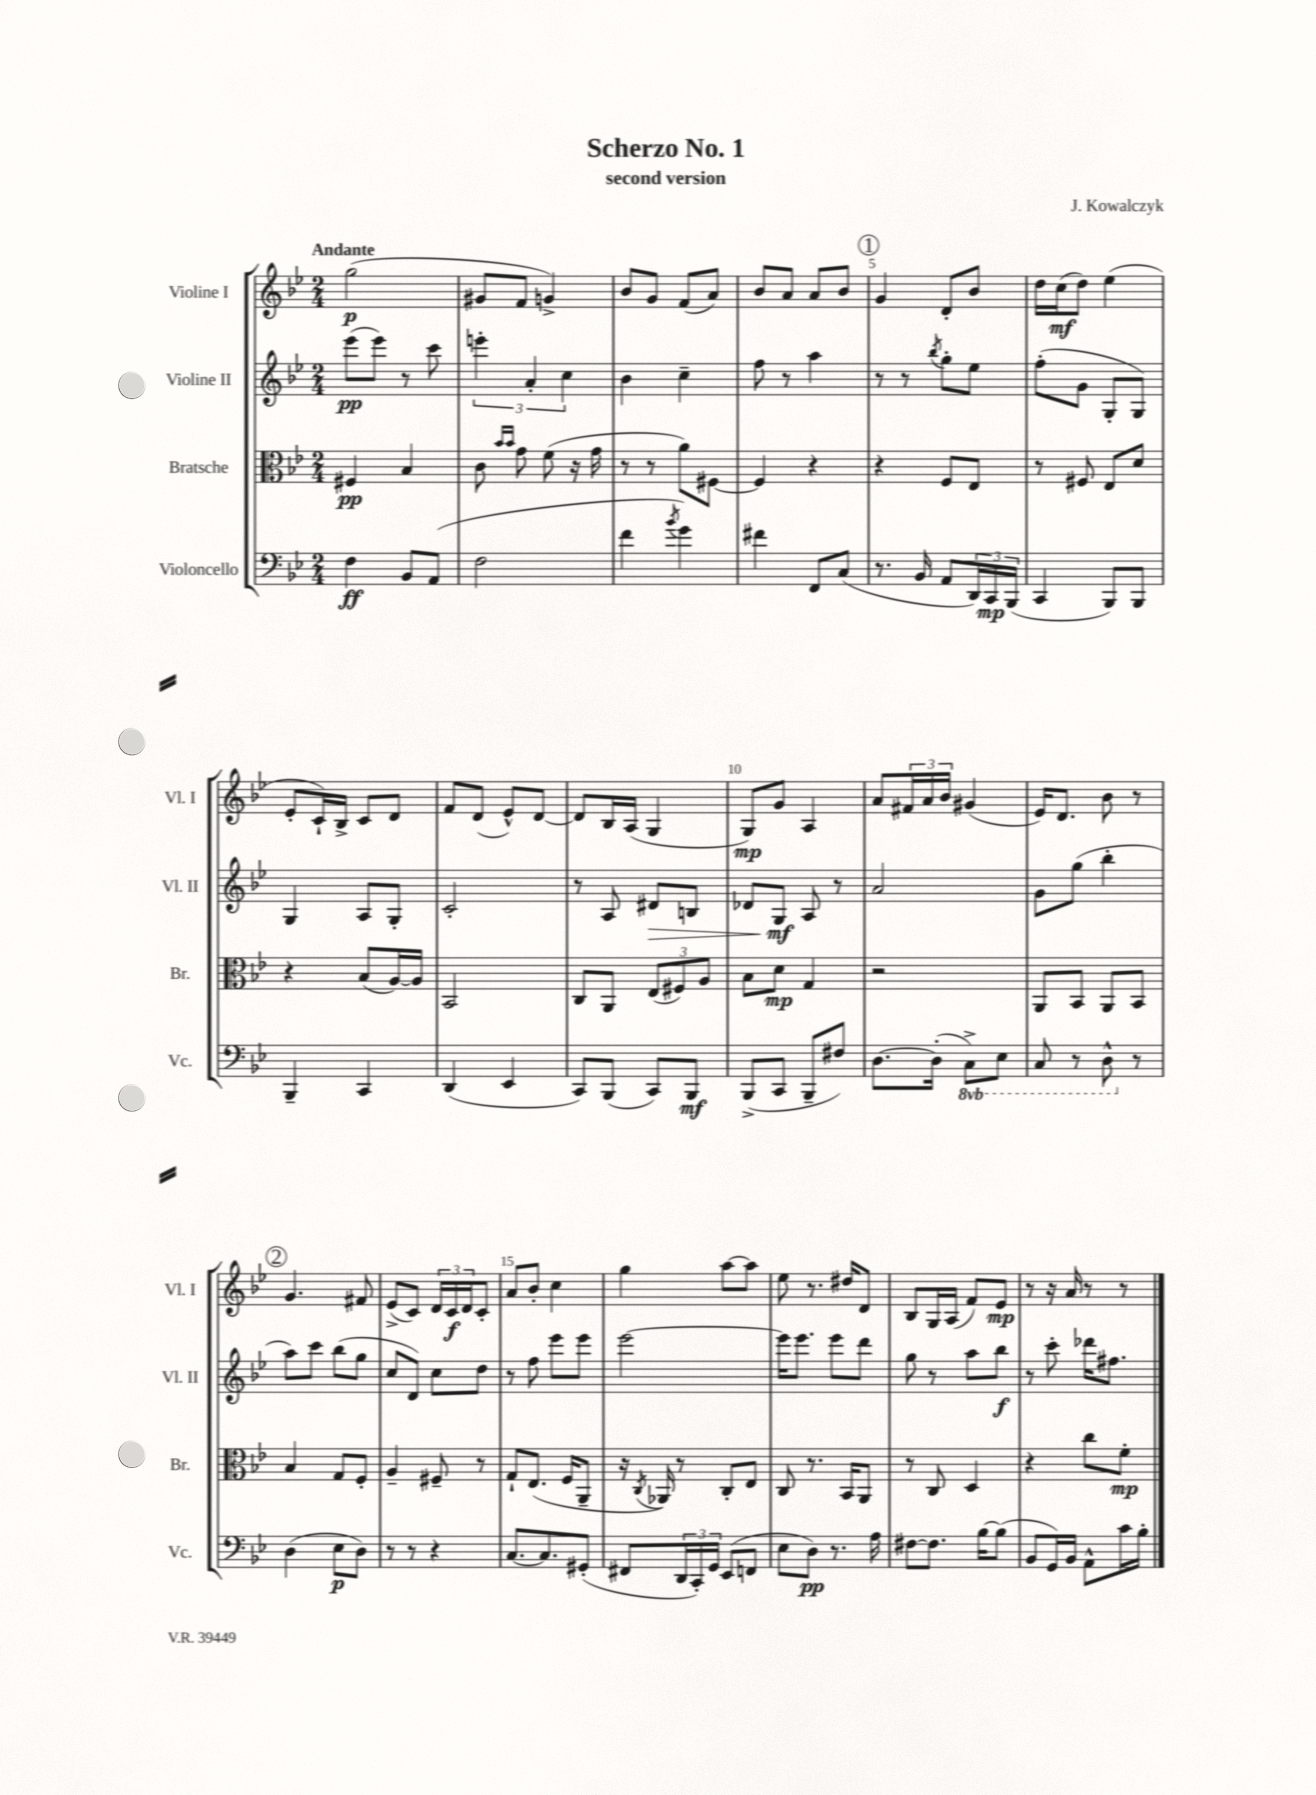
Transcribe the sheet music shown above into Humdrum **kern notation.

**kern	**kern	**kern	**kern
*staff4	*staff3	*staff2	*staff1
*clefF4	*clefC3	*clefG2	*clefG2
*k[b-e-]	*k[b-e-]	*k[b-e-]	*k[b-e-]
*M2/4	*M2/4	*M2/4	*M2/4
4F\	4F#/	(8eee-\L	(2gg\
.	.	8eee-\J)	.
8BB-/L	4B-/	8r	.
(8AA/J	.	8ccc\	.
=	=	=	=
2F\	8c\	6eee'\	8g#/L
.	16qqb-/LL	.	.
.	16qqb-/JJ	.	.
.	8g\	.	8f/J
.	.	6a'/	.
.	(8f\	.	4g^/)
.	.	6cc\	.
.	16r	.	.
.	16g\	.	.
=	=	=	=
4f\	8r	4b-\	8b-/L
.	8r	.	8g/J
8qb-/	.	.	.
4g\)	8a\L)	4cc~\	(8f/L
.	[8F#\J	.	8a/J)
=	=	=	=
4f#\	4F#/]	8ff\	8b-/L
.	.	8r	8a/J
8FF/L	4r	4aa\	8a/L
(8C/J	.	.	8b-/J
=	=	=	=
8.r	4r	8r	4g/
.	.	8r	.
16BB-/	.	.	.
.	.	8qbb-/	.
8AA/L	8F/L	8gg'\L	8d'/L
24DD/L)	8E-/J	8ee-\J	8b-/J
24CC/	.	.	.
(24BBB-/JJ	.	.	.
=	=	=	=
4CC/	8r	(8ff'\L	16dd\LL
.	.	.	(16cc\J
.	8F#/	8g\J	8dd\J)
8BBB-/L)	8E-/L	8G'/L	(4ee-\
8BBB-/J	8d/J	8G/J)	.
=	=	=	=
4BBB-~/	4r	4G/	8e-'/L
.	.	.	16c`/L)
.	.	.	16B-^/JJ
4CC/	(8B-/L	8A/L	8c/L
.	[16A/L)	8G'/J	8d/J
.	16A/]JJ	.	.
=	=	=	=
(4DD/	2BB-/	2c'/	8f/L
.	.	.	(8d/J
4EE-/	.	.	8e-^^/L)
.	.	.	[8d/J
=	=	=	=
8CC/L)	8C/L	8r	8d/]L
(8BBB-/J	8AA/J	8A/	16B-/L
.	.	.	(16A/JJ
8CC/L)	(12E-/L	8d#/L	4G/
.	12F#/)	.	.
8BBB-/J	.	8B/J	.
.	12A/J	.	.
=	=	=	=
(8BBB-^/L	8B-\L	8d-/L	8G/L)
8CC/J	8d\J	8G/J	8g/J
8BBB-~/L	4G/	8A/	4A/
8F#/J)	.	8r	.
=	=	=	=
[8.D\L	2r	2a/	8a/L
.	.	.	24f#/L
.	.	.	24a/
(16D'\]Jk	.	.	.
.	.	.	24b-/JJ
8CC^\L)	.	.	(4g#/
8EE-\J	.	.	.
=	=	=	=
8CC/	8AA/L	8g\L	16e-/LK)
.	.	.	8.d/J
8r	8BB-/J	(8gg\J	.
8DD^^\	8AA/L	4bb-'\	8b-\
8r	8BB-/J	.	8r
=	=	=	=
(4D\	4B-/	8aa\L)	4.g/
.	.	8ccc\J	.
8E-\L	8G/L	(8bb-\L	.
8D\J)	8F'/J	8gg\J	8f#/
=	=	=	=
8r	4A~/	8cc/L	(8e-^/L
8r	.	8d/J)	8c/J)
4r	8F#~/	8cc\L	24d/LL
.	.	.	24c/
.	.	.	24d/J
.	8r	8dd\J	8c'/J
=	=	=	=
[8.C/L	8G`/L	8r	8a/L
.	(8.E-/J	8ff\	8b-'/J
8.C/]	.	.	.
.	.	8eee-\L	4cc\
.	16F/LK	.	.
(8GG#'/J	8AA~/J	8eee-\J	.
=	=	=	=
8FF#/L	16r	[2eee-\	4gg\
.	8qC/	.	.
.	16AA-/)	.	.
24DD/L	8r	.	.
24CC'/)	.	.	.
24GG/JJ	.	.	.
(8EE-/L	8C'/L	.	[8aa\L
8FF/J	8E-/J	.	8aa\]J
=	=	=	=
8E-\L	8C/	16eee-\]LK	8ee-\
.	.	8.eee-\J	.
8D\J)	8.r	.	8.r
8.r	.	8eee-\L	.
.	16BB-/LK	.	16dd#/LK
.	8AA/J	8ddd\J	8d/J
16A\	.	.	.
=	=	=	=
[8F#\L	8r	8gg\	8B-/L
8.F#\]J	8C/	8r	16G/L
.	.	.	(16A/JJ
.	4D/	8aa\L	8f/L)
[16B-\LK	.	.	.
(8B-\]J	.	8bb-\J	8e-/J
=	=	=	=
8BB-/L	4r	8r	8r
16GG/L)	.	8ccc'\	16r
16BB-/JJ	.	.	16a/
8AA^^\L	8cc\L	16ddd-\LK	8r
.	.	8.ff#\J	.
16c\L	8f'\J	.	8r
16B-'\JJ	.	.	.
==	==	==	==
*-	*-	*-	*-
